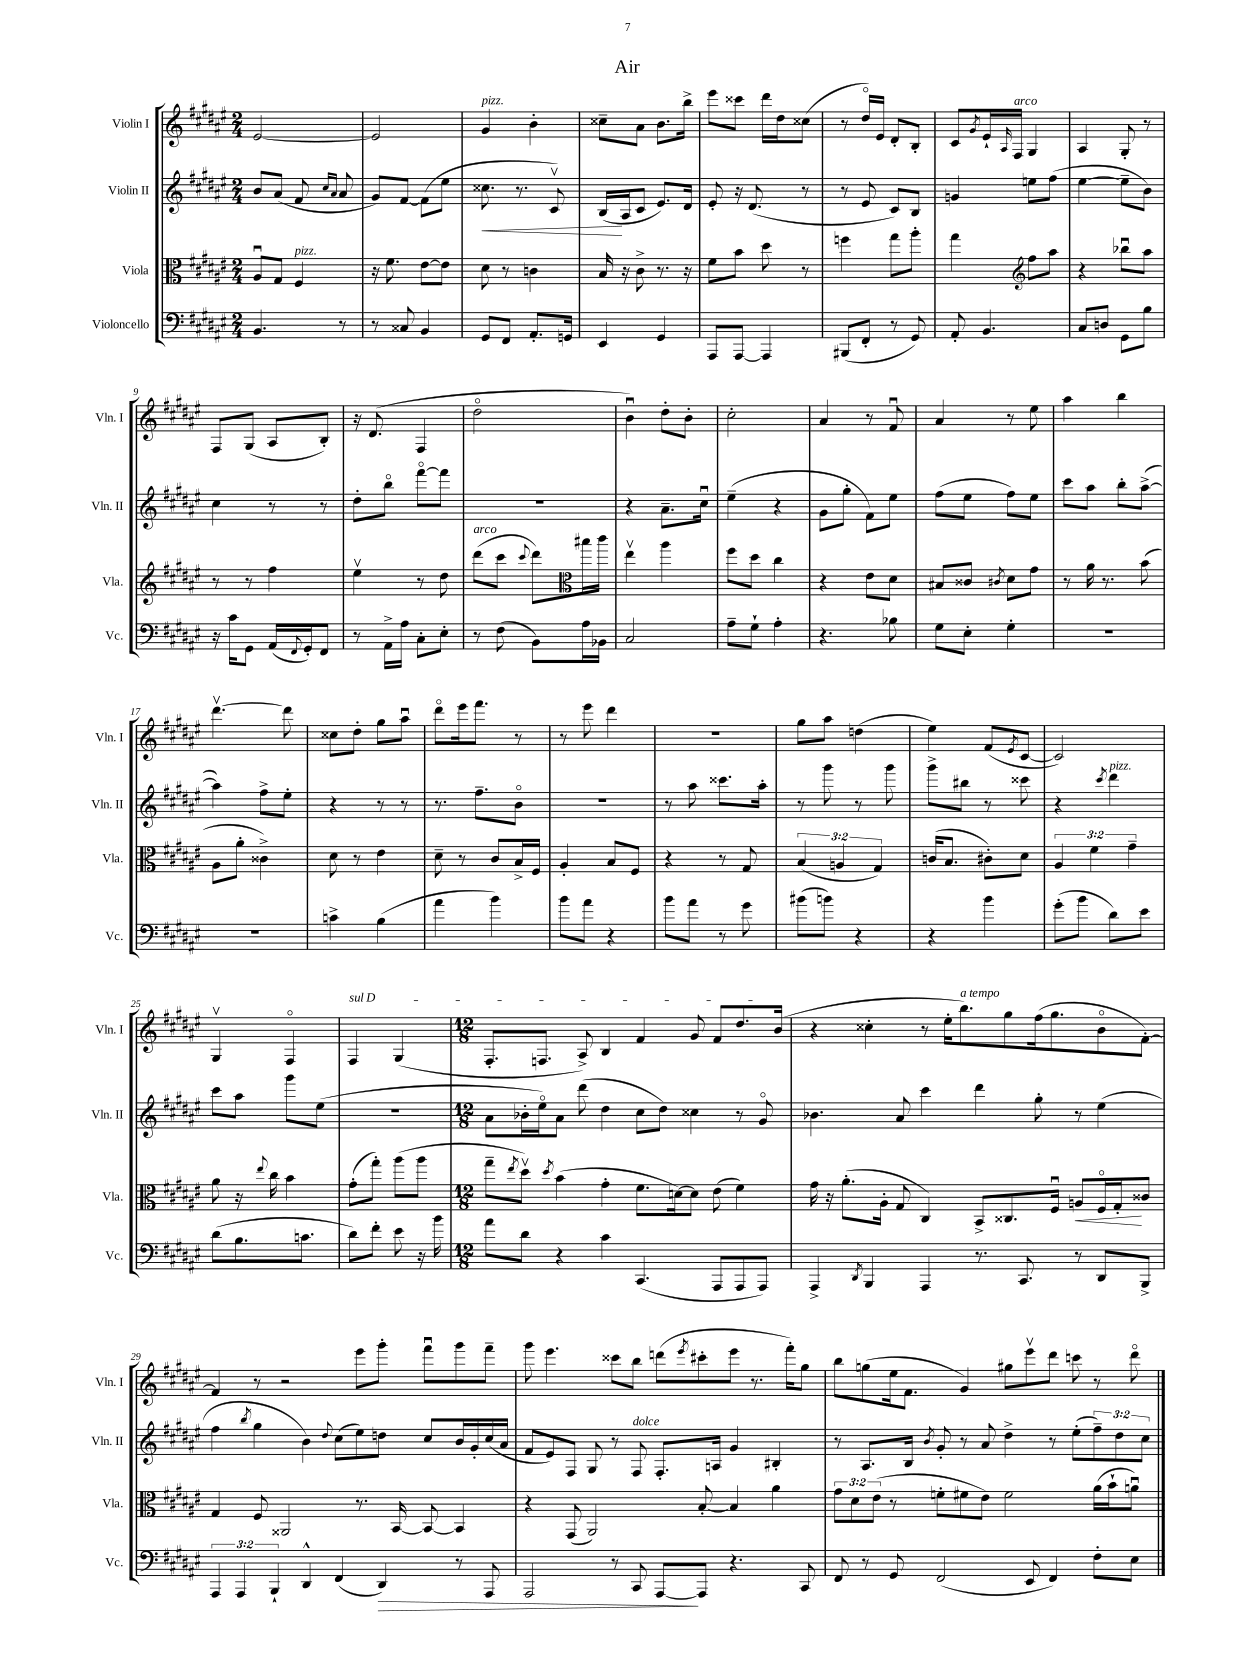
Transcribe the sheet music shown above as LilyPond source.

\header { title = "Air" }
<<
\new StaffGroup <<
\new Staff = "s0" \with { instrumentName = "Violin I" shortInstrumentName = "Vln. I" } {
    \clef treble \key fis \major \numericTimeSignature \time 2/4
    eis'2~ |
    eis'2 |
    gis'4^\markup { \italic "pizz." } b'4-. |
    cisis''8-- ais'8 b'8. b''16-> |
    eis'''8 cisis'''8 dis'''16 dis''16 cisis''8( |
    r8 dis''16\flageolet) eis'16 dis'8-. b8-. |
    cis'8 \acciaccatura { gis'8 } eis'16-! \grace { ais16 } fis16^\markup { \italic "arco" } gis4 |
    ais4 gis8-. r8 |
    fis8 gis8( ais8 b8-.) |
    r16 dis'8.( fis4 |
    dis''2\flageolet |
    b'4\downbow) dis''8-. b'8-. |
    cis''2-. |
    ais'4 r8 fis'8\downbow |
    ais'4 r8 eis''8 |
    ais''4 b''4 |
    dis'''4.~\upbow dis'''8 |
    cisis''8 dis''8-. gis''8 ais''8\downbow |
    dis'''8\flageolet eis'''16 fis'''8. r8 |
    r8 eis'''8 dis'''4 |
    R2 |
    gis''8 ais''8 d''4( |
    eis''4) fis'8( \acciaccatura { eis'8 } cis'8~ |
    cis'2) |
    gis4\upbow fis4\flageolet |
    \once \override TextSpanner.bound-details.left.text = \markup { \italic "sul D" } fis4\startTextSpan gis4( |
    \numericTimeSignature \time 12/8 fis8.-. f8. ais8->) b4 fis'4 gis'8 fis'8 dis''8. b'16\stopTextSpan( |
    r4 cisis''4-. r8 eis''16-. b''8.^\markup { \italic "a tempo" }) gis''8 fis''16( gis''8. b'8\flageolet fis'8~-.) |
    fis'4 r8 r2 eis'''8 gis'''8-. fis'''8\downbow gis'''8 fis'''8-- |
    gis'''8 eis'''4. cisis'''8 b''8 d'''8( \acciaccatura { eis'''8 } cis'''8-. eis'''8 r8. fis'''16-.) gis''8 |
    b''8 g''8( eis''16 fis'8. gis'4) gis''8 eis'''8\upbow dis'''8 c'''8 r8 dis'''8\flageolet \bar "|." |
}
\new Staff = "s1" \with { instrumentName = "Violin II" shortInstrumentName = "Vln. II" } {
    \clef treble \key fis \major \numericTimeSignature \time 2/4 \override Staff.TupletNumber.text = #tuplet-number::calc-fraction-text
    b'8 ais'8( fis'8 \grace { cis''16 ais'16 } ais'8 |
    gis'8) fis'8~ fis'8( eis''8 |
    cisis''8.\< r8. cis'8\upbow) |
    b16\!( ais16 cis'8 eis'8.) dis'16 |
    eis'8-. r16 dis'8.( r8 |
    r8 eis'8 cis'8) b8 |
    g'4 e''8 fis''8( |
    eis''4~ eis''8-- b'8) |
    cis''4 r8 r8 |
    dis''8-. b''8\flageolet fis'''8~\flageolet fis'''8 |
    R2 |
    r4 ais'8.-- cis''16\downbow |
    eis''4--( r4 |
    gis'8 gis''8-. fis'8) eis''8 |
    fis''8( eis''8 fis''8) eis''8 |
    cis'''8 ais''8 b''8-. ais''8~->( |
    ais''4) fis''8-> eis''8-. |
    r4 r8 r8 |
    r8. fis''8.-- b'8\flageolet |
    R2 |
    r8 ais''8 cisis'''8. ais''16-. |
    r8 gis'''8 r8 gis'''8 |
    gis'''8-> bis''8 r8 cisis'''8 |
    r4 \acciaccatura { cis'''8 } dis'''4^\markup { \italic "pizz." } |
    cis'''8 ais''8 gis'''8 eis''8( |
    R2 |
    \numericTimeSignature \time 12/8 ais'8 bes'16-. eis''16\flageolet) ais'8 dis'''8( dis''4 cis''8 dis''8) cisis''4 r8 gis'8\flageolet |
    bes'4. ais'8 cis'''4 dis'''4 gis''8-. r8 eis''4( |
    fis''4 \acciaccatura { b''8 } gis''4 b'4) \appoggiatura { dis''8 } cis''8( eis''8) d''8 cis''8 b'16 gis'16-. cis''16( ais'16 |
    fis'8 eis'8) fis8 gis8 r8 fis8^\markup { \italic "dolce" } fis8.-. a16 gis'4 bis4-. |
    r8 ais8. b16 \acciaccatura { b'8 } gis'8-. r8 ais'8 dis''4-> r8 eis''8-.( \tuplet 3/2 { fis''8--) dis''8 cis''8 } \bar "|." |
}
\new Staff = "s2" \with { instrumentName = "Viola" shortInstrumentName = "Vla." } {
    \clef alto \key fis \major \numericTimeSignature \time 2/4 \override Staff.TupletNumber.text = #tuplet-number::calc-fraction-text
    ais8\downbow gis8 fis4^\markup { \italic "pizz." } |
    r16 fis'8. eis'8~ eis'8 |
    dis'8 r8 c'4 |
    b16 r16 cis'8-> r8. r16 |
    fis'8 b'8 dis''8 r8 |
    f''4 gis''8 ais''8-. |
    gis''4 \clef treble fis''8 ais''8 |
    r4 bes''8\downbow ais''8 |
    r8 r8 fis''4 |
    eis''4\upbow r8 dis''8 |
    dis'''8^\markup { \italic "arco" }( cis'''8 \appoggiatura { cis'''8 } dis'''8) bis''16 cis'''16 |
    \clef alto eis''4\upbow ais''4 |
    fis''8 dis''8 cis''4 |
    r4 eis'8 dis'8 |
    bis8 cisis'8 \acciaccatura { cis'8 } dis'8 gis'8 |
    r8 ais'16 r8. b'8( |
    ais8 ais'8-. cisis'4->) |
    dis'8 r8 eis'4 |
    dis'8-- r8 cis'8 b16-> fis16 |
    ais4-. b8 fis8 |
    r4 r8 gis8 |
    \tuplet 3/2 { b4( a4 gis4) } |
    c'16( b8. cis'8-.) dis'8 |
    \tuplet 3/2 { ais4 fis'4 gis'4-- } |
    ais'8 r16 \appoggiatura { eis''8 } cis''16 b'4 |
    gis'8-.( gis''8-.) ais''8( ais''8 |
    \numericTimeSignature \time 12/8 gis''8-- \acciaccatura { eis''8 } dis''8\upbow) \acciaccatura { dis''8 } b'4( gis'4-. fis'8. d'16~) d'8 eis'8( fis'4) |
    gis'16 r16 ais'8.-.( ais16-. gis8 cis4) b,8-> cisis8. fis16\downbow a8\< fis16\flageolet gis16-.\! cisis'8 |
    gis4 fis8 aisis,2 r8. b,16~ b,8~ b,4 |
    r4 gis,8( ais,2) b8~-. b4 ais'4 |
    \tuplet 3/2 { gis'8 dis'8 eis'8( } r8 f'8-. fis'8 eis'8) fis'2 ais'16( b'16-! a'8\downbow) \bar "|." |
}
\new Staff = "s3" \with { instrumentName = "Violoncello" shortInstrumentName = "Vc." } {
    \clef bass \key fis \major \numericTimeSignature \time 2/4 \override Staff.TupletNumber.text = #tuplet-number::calc-fraction-text
    b,4. r8 |
    r8 cisis8 b,4 |
    gis,8 fis,8 ais,8.-. g,16 |
    eis,4 gis,4 |
    ais,,8 ais,,8~ ais,,4 |
    bis,,8( fis,8-. r8 gis,8) |
    ais,8-. b,4. |
    cis8 d8 gis,8 b8 |
    r16 cis'16 gis,8 ais,16( \appoggiatura { fis,8 } gis,16-.) fis,8 |
    r8 ais,16-> ais16 cis8-. eis8-. |
    r8 fis8( b,8) ais16 bes,16 |
    cis2 |
    ais8-- gis8-! ais4-. |
    r4. bes8 |
    gis8 eis8-. gis4-. |
    R2 |
    R2 |
    c'4-> b4( |
    ais'4 b'4) |
    b'8 ais'8 r4 |
    b'8 ais'8 r8 gis'8 |
    bis'8( b'8) r4 |
    r4 b'4 |
    gis'8-.( b'8 dis'8) eis'8 |
    dis'8( b8. c'8. |
    dis'8) fis'8-. eis'8 r16 b'16 |
    \numericTimeSignature \time 12/8 ais'8 dis'8 r4 cis'4 cis,4.( ais,,8 ais,,8 ais,,8) |
    ais,,4-> \acciaccatura { dis,8 } b,,4 ais,,4 r8. cis,8. r8 dis,8 b,,8-> |
    \tuplet 3/2 { ais,,4 ais,,4 b,,4-! } dis,4-^ fis,4( dis,4\>) r8 ais,,8 |
    ais,,2 r8 cis,8 ais,,8~\! ais,,8 r4. cis,8 |
    fis,8 r8 gis,8 fis,2( eis,8 fis,4) fis8-. eis8 \bar "|." |
}
>>
>>
